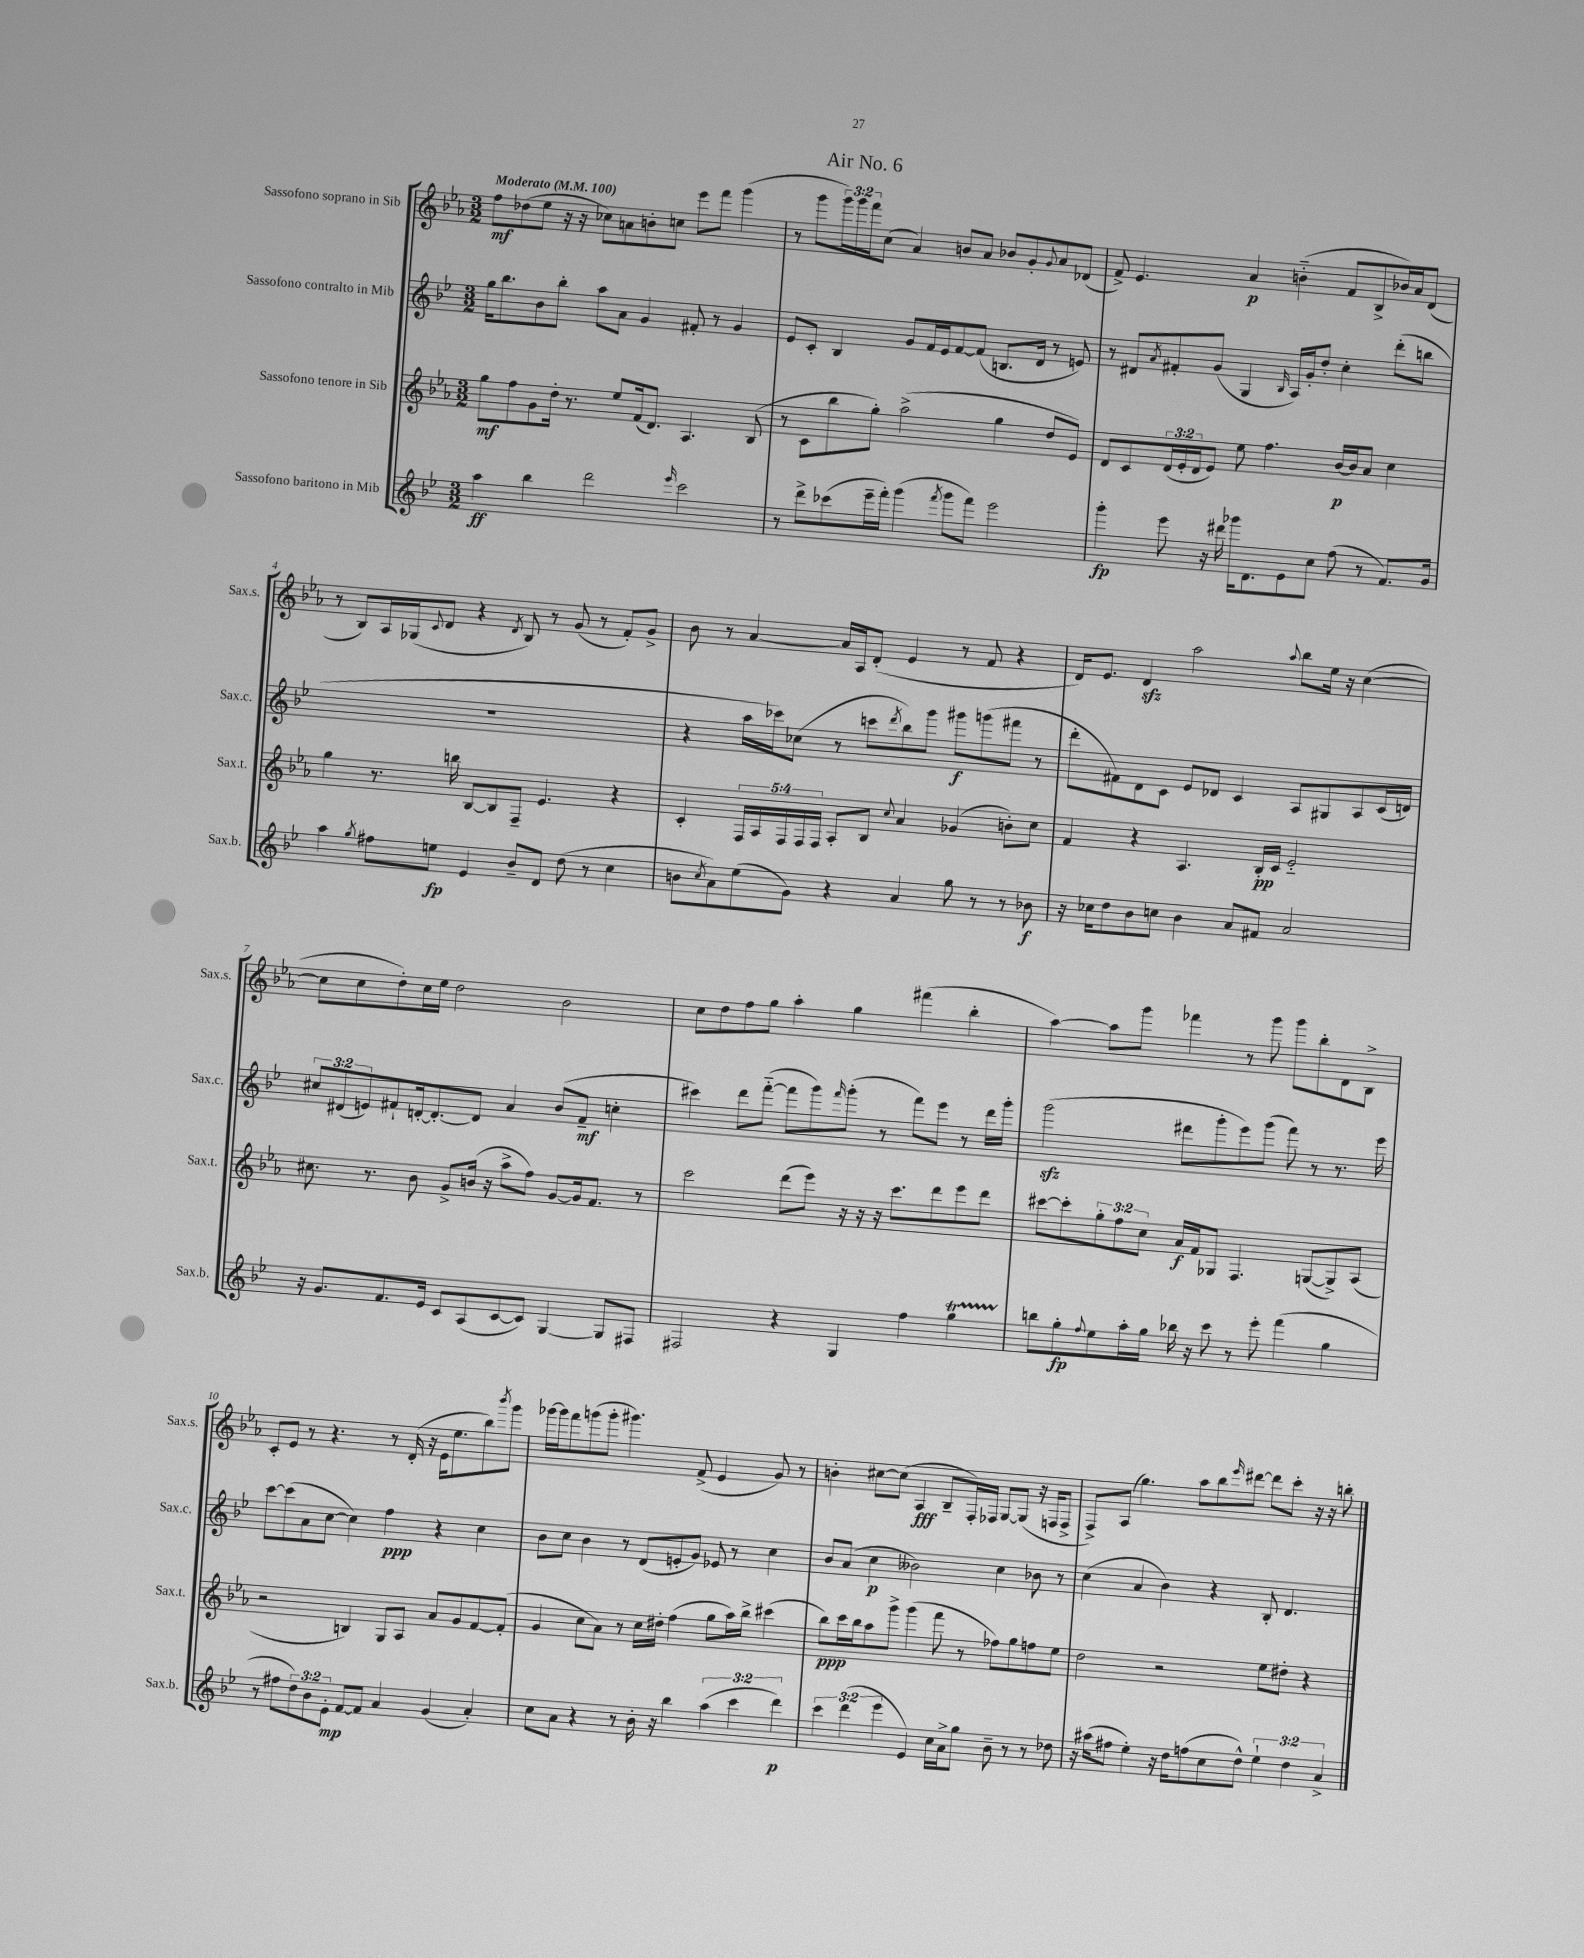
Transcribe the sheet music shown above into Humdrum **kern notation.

**kern	**kern	**kern	**kern
*staff4	*staff3	*staff2	*staff1
*clefG2	*clefG2	*clefG2	*clefG2
*k[b-e-]	*k[b-e-a-]	*k[b-e-]	*k[b-e-a-]
*M3/2	*M3/2	*M3/2	*M3/2
*MM100	*MM100	*MM100	*MM100
4aa	8gg	16gg	8ff
.	.	8.bb-	.
.	8ff	.	(8dd-
4bb-	8g	8b-	8ee-
.	16dd'	8bb-'	16r
.	8.r	.	16r
2ddd	.	8aa	8cc-)
.	8ee-	8a	8a
.	(16f	4g	8b'
.	8.d)	.	.
.	.	.	8cc
16qqeee-	.	.	.
2ccc	4.A-	8f#'	8eee-
.	.	8r	8fff
.	.	4g	(4ggg
.	(8B-	.	.
=	=	=	=
8r	8r	8e-	8r
8ddd^	8c	8c'	8ggg
(8ccc-	8bb-	4B-	24ggg)
.	.	.	24ggg
.	.	.	24fff
16eee-~	8gg')	.	(8cc
16fff')	.	.	.
(4ggg	(2aa-^	8g	4a-)
.	.	16f	.
.	.	16e-	.
8qfff	.	.	.
8ggg	.	[8f	8b
8fff)	.	(8f]	8a-
2eee-	4gg	8.B	8b-
.	.	.	8g'
.	.	16d	.
.	.	.	8qqg
.	8dd	8r	8a-
.	8e-)	8e)	(8d-
=	=	=	=
4ggg'	8d	8r	8f^)
.	8c	8d#	4.e-
.	.	8qa	.
8eee-	(24d	8f#'	.
.	24e-'	.	.
.	24d	.	.
16r	8e-)	(8g	.
16ddd#	.	.	.
16ggg-	8ee-	4G	4a-
8.d	.	.	.
.	4.ff	.	.
.	.	16qqB-	.
8e-	.	16A)	(4b'~
.	.	16g'	.
8cc	.	8dd'	.
(8ff	[16b-	4cc'	8f
.	16b-]	.	.
8r	8a-	.	8B-^
8.f)	4cc	(8ddd'	16b-)
.	.	.	16a-
.	.	8bb	(8d
16g	.	.	.
=	=	=	=
4aa	4gg	1.r	8r
.	.	.	8B-)
8qgg	.	.	.
8ff#	8.r	.	16A-
.	.	.	(16G-
.	.	.	8qqc
8ee	.	.	8d
.	16bb	.	.
4e-	[8B-	.	4r
.	8B-]	.	.
.	.	.	8qd
8b-~	8F~	.	8B-)
8d	4.e-	.	8r
(8dd	.	.	(8g
8r	.	.	8r
4cc	4r	.	8f')
.	.	.	8g^
=	=	=	=
8b	4c'	4r	8b-
8qcc	.	.	.
8a)	.	.	8r
(8ee-	20F	16aa	[4a-
.	20A-	.	.
.	.	16ccc-)	.
.	20F	.	.
8g)	.	(8cc-	.
.	20F	.	.
.	20F	.	.
4r	8A-'	8r	16a-]
.	.	.	16A-
.	8B-	8ccc	(8d'
.	8qqcc	8qddd	.
4a	4a-	8bb-)	4e-
.	.	8ggg	.
8gg	(4g-	8ggg#	8r
8r	.	(8ggg	8f
8r	8b')	8fff#	4r
8b-	8cc	8r	.
=	=	=	=
16r	4f	8ddd'	16d)
16cc-	.	.	8.e-
8dd	.	8f#)	.
8b-	4r	8d	4d
8cc	.	8c	.
4b-	4.A-	8e-	2aa-
.	.	8d-	.
8a	.	4c	.
8f#	16B-'	.	.
.	16c	.	.
.	.	.	8qqaa-
2a	2e-'~	8A	8bb-
.	.	8G#	16ee-
.	.	.	16r
.	.	8A	([4cc
.	.	(16c	.
.	.	16d)	.
=	=	=	=
16r	8.cc#	12cc#	8cc]
8.g	.	.	.
.	.	(12d#	.
.	.	.	8cc
.	.	12e)	.
.	8.r	.	.
8.f	.	8f#`	8dd')
.	8b-	[16d'	16cc
16e-	.	8.d'_	16ee-
8c	8g^	.	2dd
(8A	(16b	8d]	.
.	16r	.	.
[8c	8aa-^	4a	.
8c])	8ff)	.	.
[4G	[8g	(8b-	2b-
.	16g]	8f#~	.
.	8.f	.	.
8G]	.	4cc'	.
8F#	8r	.	.
=	=	=	=
2F#	2ccc	4ccc#)	8cc
.	.	.	8dd
.	.	8ddd	8ff
.	.	([8fff'~	8gg
4r	(8ddd	8fff]	4aa-'
.	8eee-)	8ggg)	.
.	.	16qqfff	.
4G	16r	(8ggg'	4gg
.	16r	.	.
.	16r	8r	.
.	8.ccc	.	.
4ff	.	8fff)	(4fff#
.	8ddd	8eee-	.
4gg	8eee-	8r	4bb-'
.	8ddd	16ddd	.
.	.	16ggg'	.
=	=	=	=
8bb	[8ccc#	(2ggg	[4aa-)
8gg'	8ccc#']	.	.
8qqff	.	.	.
8ee-	12gg'	.	8aa-]
.	12ff	.	.
16aa'	.	.	8ggg
.	12cc	.	.
16gg	.	.	.
16bb-	16a-	8ddd#	4fff-
16r	16f	.	.
8ccc	8G-	8ggg'	.
8r	4.F	8eee-)	8r
8eee-'	.	(8ggg	8ggg
(4fff	.	8fff)	8ggg
.	([8G	8r	8bb-'
4gg	8G^])	8.r	8d
.	(8A-	.	8B-^
.	.	16eee-	.
=	=	=	=
8r	2r	[8ccc	8c'
8ff#	.	(8ccc]	8e-
12dd)	.	8a	8r
12b-	.	.	.
.	.	[8cc	4.r
12e-'	.	.	.
[8f	4B)	4cc])	.
8f]	.	.	.
4a	8G	4ff	8r
.	8A-	.	(16d'
.	.	.	16r
(4g	8a-	4r	16e-
.	.	.	8.ee-
.	8g	.	.
4a')	[8f	4cc	8bb-)
.	.	.	8qbbb-
.	(8f']	.	8ggg
=	=	=	=
8cc	4g	8b-	[16ggg-
.	.	.	16ggg-]
8a	.	8cc	8fff
4r	8cc	4b-	(8ggg
.	8a-)	.	8ggg'
8r	8r	8r	4.ggg#)
16b-'	16cc	(8d	.
16r	16dd#'	.	.
4bb-	(4ff	8e'	.
.	.	8g)	(8f^
(6aa	8gg	8e-	4e-
.	16aa-)	8r	.
6ccc	.	.	.
.	16bb-^	.	.
.	(4ccc#	4cc	8g)
6ddd)	.	.	.
.	.	.	8r
=	=	=	=
6ccc	8bb-)	8b-	4b'
.	16ccc	(8a	.
(6ddd	.	.	.
.	16bb-	.	.
.	8aa-	4cc	[8cc#
6eee-	.	.	.
.	8ggg^	.	(8cc#]
4e-)	(4ggg	2b--)	4A-
16cc	8fff	.	8B-~
16a^	.	.	.
8gg	8r	.	16F')
.	.	.	16F-
8b-~	8ff-)	4cc	[8G
8r	8gg	.	(8G]
8r	8ff	8b-	16r
.	.	.	16F
8dd-	8ee-	8r	8F^
=	=	=	=
16r	2dd	(4cc	8F^)
(16aa#	.	.	.
8ff#	.	.	(8A-
4ee-')	.	4a	4.gg)
16r	2r	4b-)	.
16dd	.	.	.
(8ff	.	.	8aa-
8cc	.	4r	8bb-
.	.	.	16qqeee-
8dd^^)	.	.	[8ddd#
6ee-`	8ee-	8B-'	8ddd#]
.	8dd#'	4.d	8ccc'
6dd	.	.	.
.	4r	.	16r
.	.	.	16r
6a^	.	.	.
.	.	.	8bb'
==	==	==	==
*-	*-	*-	*-
